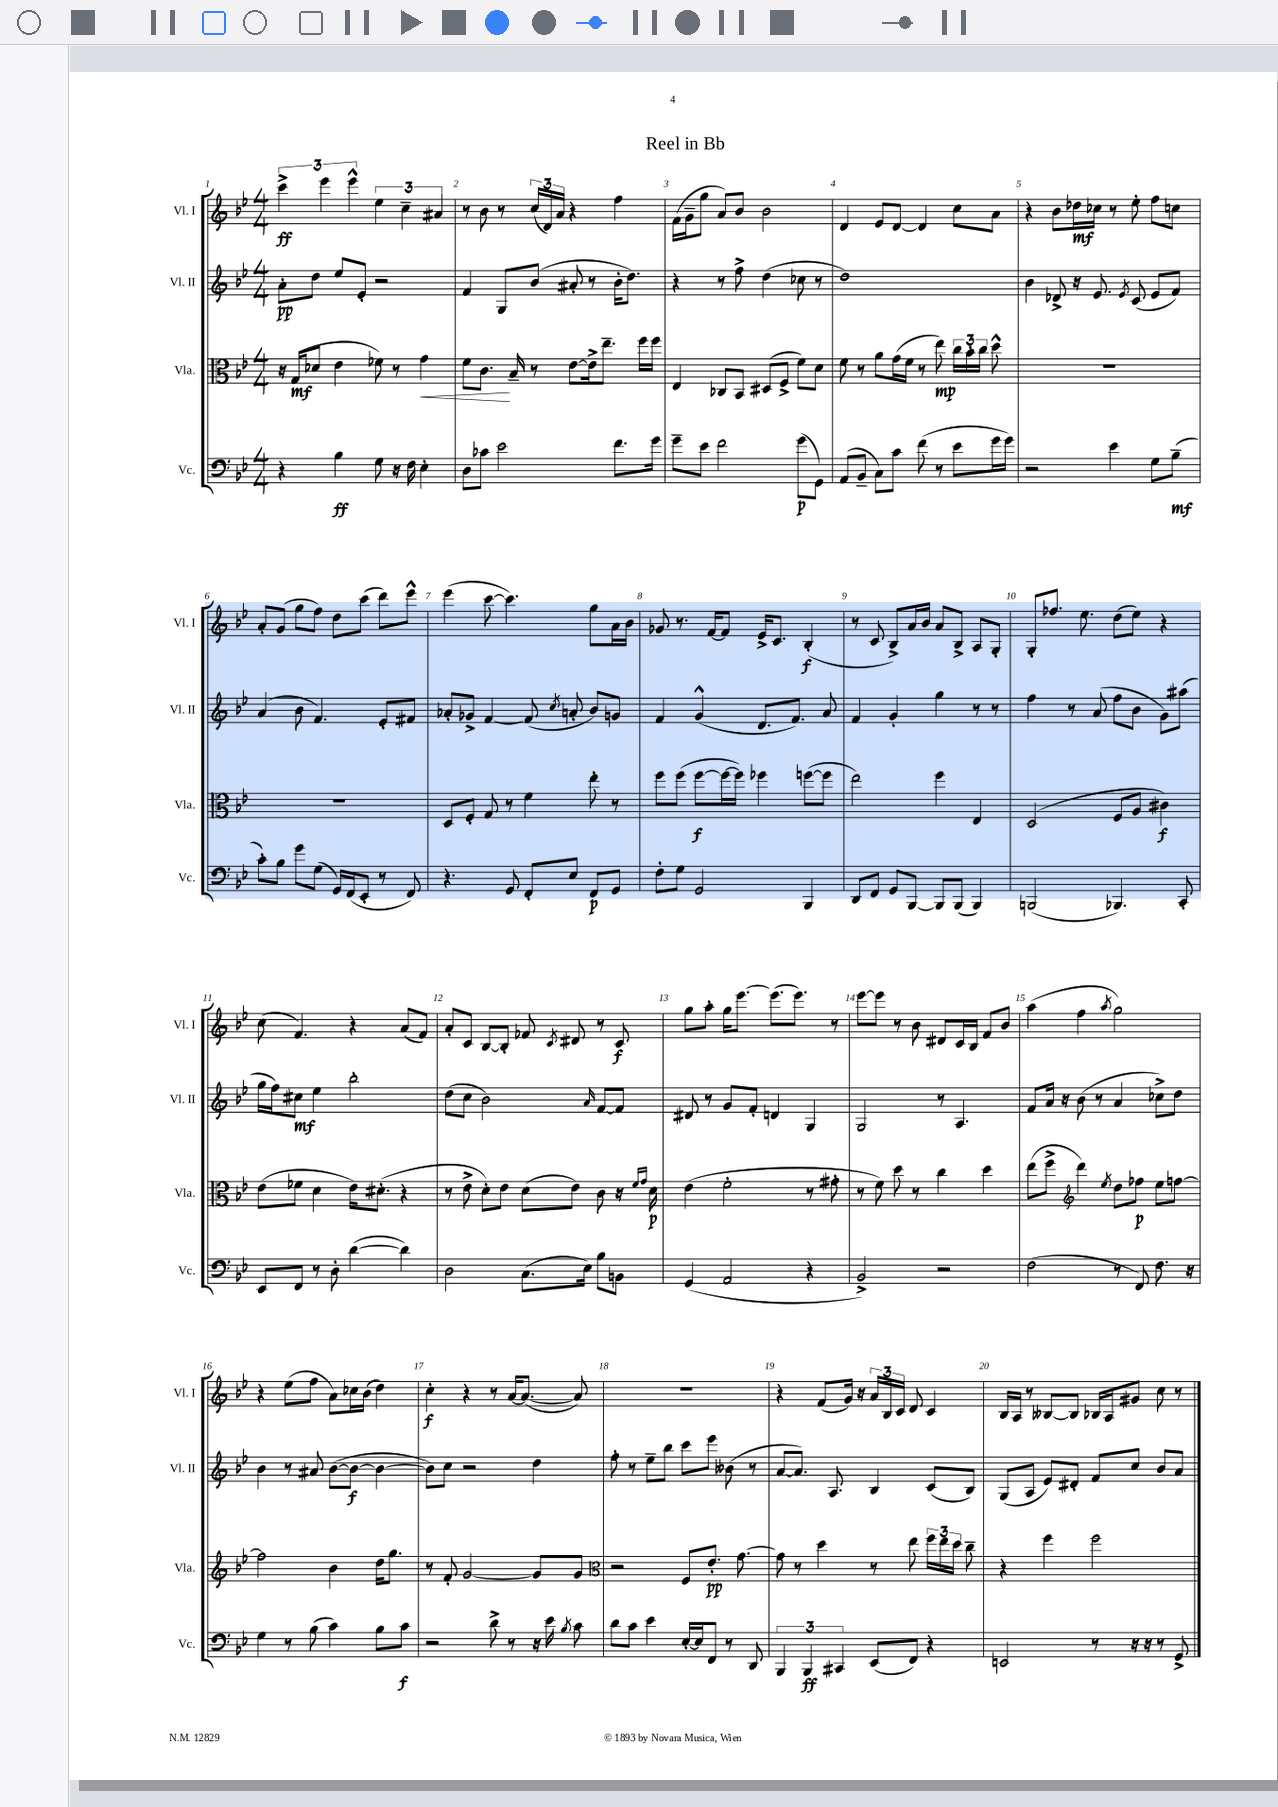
\header { title = "Reel in Bb" }
<<
\new StaffGroup <<
\new Staff = "s0" \with { instrumentName = "Vl. I" shortInstrumentName = "Vl. I" } {
    \clef treble \key bes \major \numericTimeSignature \time 4/4
    \autoBeamOff \tuplet 3/2 { c'''4->\ff ees'''4 ees'''4-^ } \tuplet 3/2 { ees''4 c''4-- ais'4 } |
    r8 bes'8 r8 \tuplet 3/2 { c''16[( d'16) a'16] } r4 f''4 |
    f'16[( g'16-- g''8] a'8[) bes'8] bes'2 |
    d'4 ees'8[ d'8]~ d'4 c''8[ a'8] |
    r4 bes'8[ des''16\mf ces''16] r8 ees''8-. f''8[ c''8] |
    a'8[-. g'8]( g''8[ f''8]) d''8[ c'''8]( d'''8[) ees'''8]-^ |
    ees'''4( c'''8~ c'''4.) g''8[ a'16 bes'16] |
    ges'8 r8. f'16[~ f'8] ees'16[-> c'8.] bes4-.\f( |
    r8 c'8 bes8[->) a'16 bes'16] a'8[ bes8]-> a8[ g8]-. |
    g8[-. fes''8.] ees''8. d''8[( ees''8]) r4 |
    c''8( f'4.) r4 a'8[( f'8]) |
    a'8[-. c'8] bes8[~ bes8]-. fes'8 \acciaccatura { c'8 } dis'8 r8 c'8\f |
    g''8[ a''8]-. g''16[ ees'''8.]~ ees'''8.[( ees'''8.]) r8 |
    ees'''8[~ ees'''8] r8 bes'8 dis'8[ c'16 bes16] f'8[ bes'8] |
    a''4( f''4 \acciaccatura { a''8 } g''2) |
    r4 ees''8[( f''8] a'8[) ces''16 bes'16]( d''4) |
    c''4-.\f r4 r8 a'16[~ a'8.]~( a'8) |
    R1 |
    r4 f'8[( g'16]) r16 \tuplet 3/2 { a'16[ bes16 c'16] } d'8 c'4 |
    bes16[ a16] r8 beses8[~ beses8] bes16[ a16 gis'8] c''8 r8 \bar "|." |
}
\new Staff = "s1" \with { instrumentName = "Vl. II" shortInstrumentName = "Vl. II" } {
    \clef treble \key bes \major \numericTimeSignature \time 4/4
    \autoBeamOff a'8[-.\pp d''8] ees''8[ ees'8]-. r2 |
    f'4 g8[ bes'8]( ais'8-. r8 bes'16[-. d''8.]) |
    r4 r8 f''8-> d''4( ces''8 r8 |
    d''1) |
    bes'4 des'8-> r16 ees'8. \acciaccatura { ees'8 } c'8( ees'8[ f'8]) |
    a'4( bes'8 f'4.) ees'8[-. fis'8] |
    aes'8[-. ges'8]-> f'4~ f'8( \acciaccatura { c''8 } a'8-. bes'8[) g'8] |
    f'4 g'4-^( d'8.[ f'8.]) a'8 |
    f'4 g'4-. g''4 r8 r8 |
    f''4 r8 a'8( f''8[ bes'8] g'8[) ais''8]( |
    g''16[ f''16) cis''8]\mf ees''4 bes''2-. |
    d''8[( c''8] bes'2) \grace { a'16 } f'8[~ f'8] |
    dis'8 r8 g'8[ f'8]-. d'4 g4 |
    g2 r8 a4. |
    f'8[ a'16] r16 bes'8( r8 a'4 ces''8[->) d''8] |
    bes'4 r8 ais'8 bes'8[~( bes'8]~\f bes'4~ |
    bes'8[) c''8] r2 d''4 |
    f''8-. r8 ees''8[-- bes''8] c'''8[ ees'''8] beses'8( r8 |
    a'8[~ a'8.]) a8. bes4 c'8[( bes8]) |
    g8[( a8] ees'8[) dis'8]-. f'8[ c''8] bes'8[ a'8] \bar "|." |
}
\new Staff = "s2" \with { instrumentName = "Vla." shortInstrumentName = "Vla." } {
    \clef alto \key bes \major \numericTimeSignature \time 4/4
    \autoBeamOff r16 g16[\mf( des'8] ees'4 fes'8) r8 g'4\< |
    f'8[ c'8.]\! bes16-- r8 ees'8[~ ees'16-> ees''8.]-- f''16[ f''16] |
    ees4 ces8[ bes,8] dis8[( f8]-> f'8[) d'8] |
    f'8 r8 a'8[ g'16( f'16] r8 ees''8\mp) \tuplet 3/2 { c''16[ bes'16-. c''16] } d''8-^ |
    R1 |
    R1 |
    d8[ f8]-. g8 r8 f'4 ees''8-. r8 |
    f''8[ f''8]( f''8[~\f f''16~ f''16]) fes''4 f''8[~( f''8] |
    ees''2) f''4 ees4 |
    d2( f8[ a8] cis'4\f) |
    ees'8[( fes'8] d'4 ees'16[) dis'8.]-.( r4 |
    r8 ees'8-> d'8[-.) ees'8] d'8[( ees'8]) c'8 r16 \grace { f'16[ g'16] } d'16\p |
    ees'4( f'2-. r8 gis'8-. |
    r8 f'8) d''8 r8 c''4 d''4 |
    ees''8[( f''8]-> \clef treble d'''4) \acciaccatura { ees''8 } d''8[ fes''8]\p ees''8[ f''8]~ |
    f''2 bes'4 d''16[ g''8.] |
    r8 f'8-. g'2~ g'8[ g'8] |
    \clef alto r2 f8[ ees'8.]-.\pp g'8.~ |
    g'8 r8 d''4 r8 ees''8 \tuplet 3/2 { f''16[ ees''16 d''16] } c''8-- |
    r4 f''4 f''2 \bar "|." |
}
\new Staff = "s3" \with { instrumentName = "Vc." shortInstrumentName = "Vc." } {
    \clef bass \key bes \major \numericTimeSignature \time 4/4
    \autoBeamOff r4 bes4\ff g8 r16 f16 ees4-. |
    d8[ ces'8] ees'2 f'8.[ g'16] |
    g'8[-- ees'8] f'2 g'8[\p( g,8]) |
    a,8[( bes,8]-- c8[) c'8] f'8( r8 ees'8[ g'16 g'16]) |
    r2 ees'4 g8[ bes8]--\mf( |
    c'8[-.) bes8] g'8[ g8]( g,16[) f,16( ees,8]-. r8 f,8) |
    r4. g,8 f,8[-. ees8] f,8[\p g,8] |
    f8[-. g8] g,2 bes,,4 |
    d,8[ f,8] g,8[ bes,,8]~ bes,,8[ bes,,8]( bes,,4) |
    b,,2( bes,,4.) c,8-. |
    ees,8[ f,8] r8 d8-. d'4~( d'4) |
    d2 c8.[( ees16]) bes8[ b,8] |
    g,4( a,2 r4 |
    bes,2->) r2 |
    f2( r8 f,8) f8. r16 |
    g4 r8 bes8( c'4) bes8[ c'8]\f |
    r2 d'8-> r8 r16 ees'16 \acciaccatura { bes8 } c'8 |
    d'8[ c'8] ees'4 ees16[~-. ees16 f,8] r8 d,8 |
    \tuplet 3/2 { bes,,4 bes,,4\ff cis,4 } ees,8[( f,8]) r4 |
    e,2 r8 r16 r16 r8 g,8-> \bar "|." |
}
>>
>>
\layout { \context { \Score \override BarNumber.break-visibility = ##(#f #t #t) barNumberVisibility = #all-bar-numbers-visible } }
